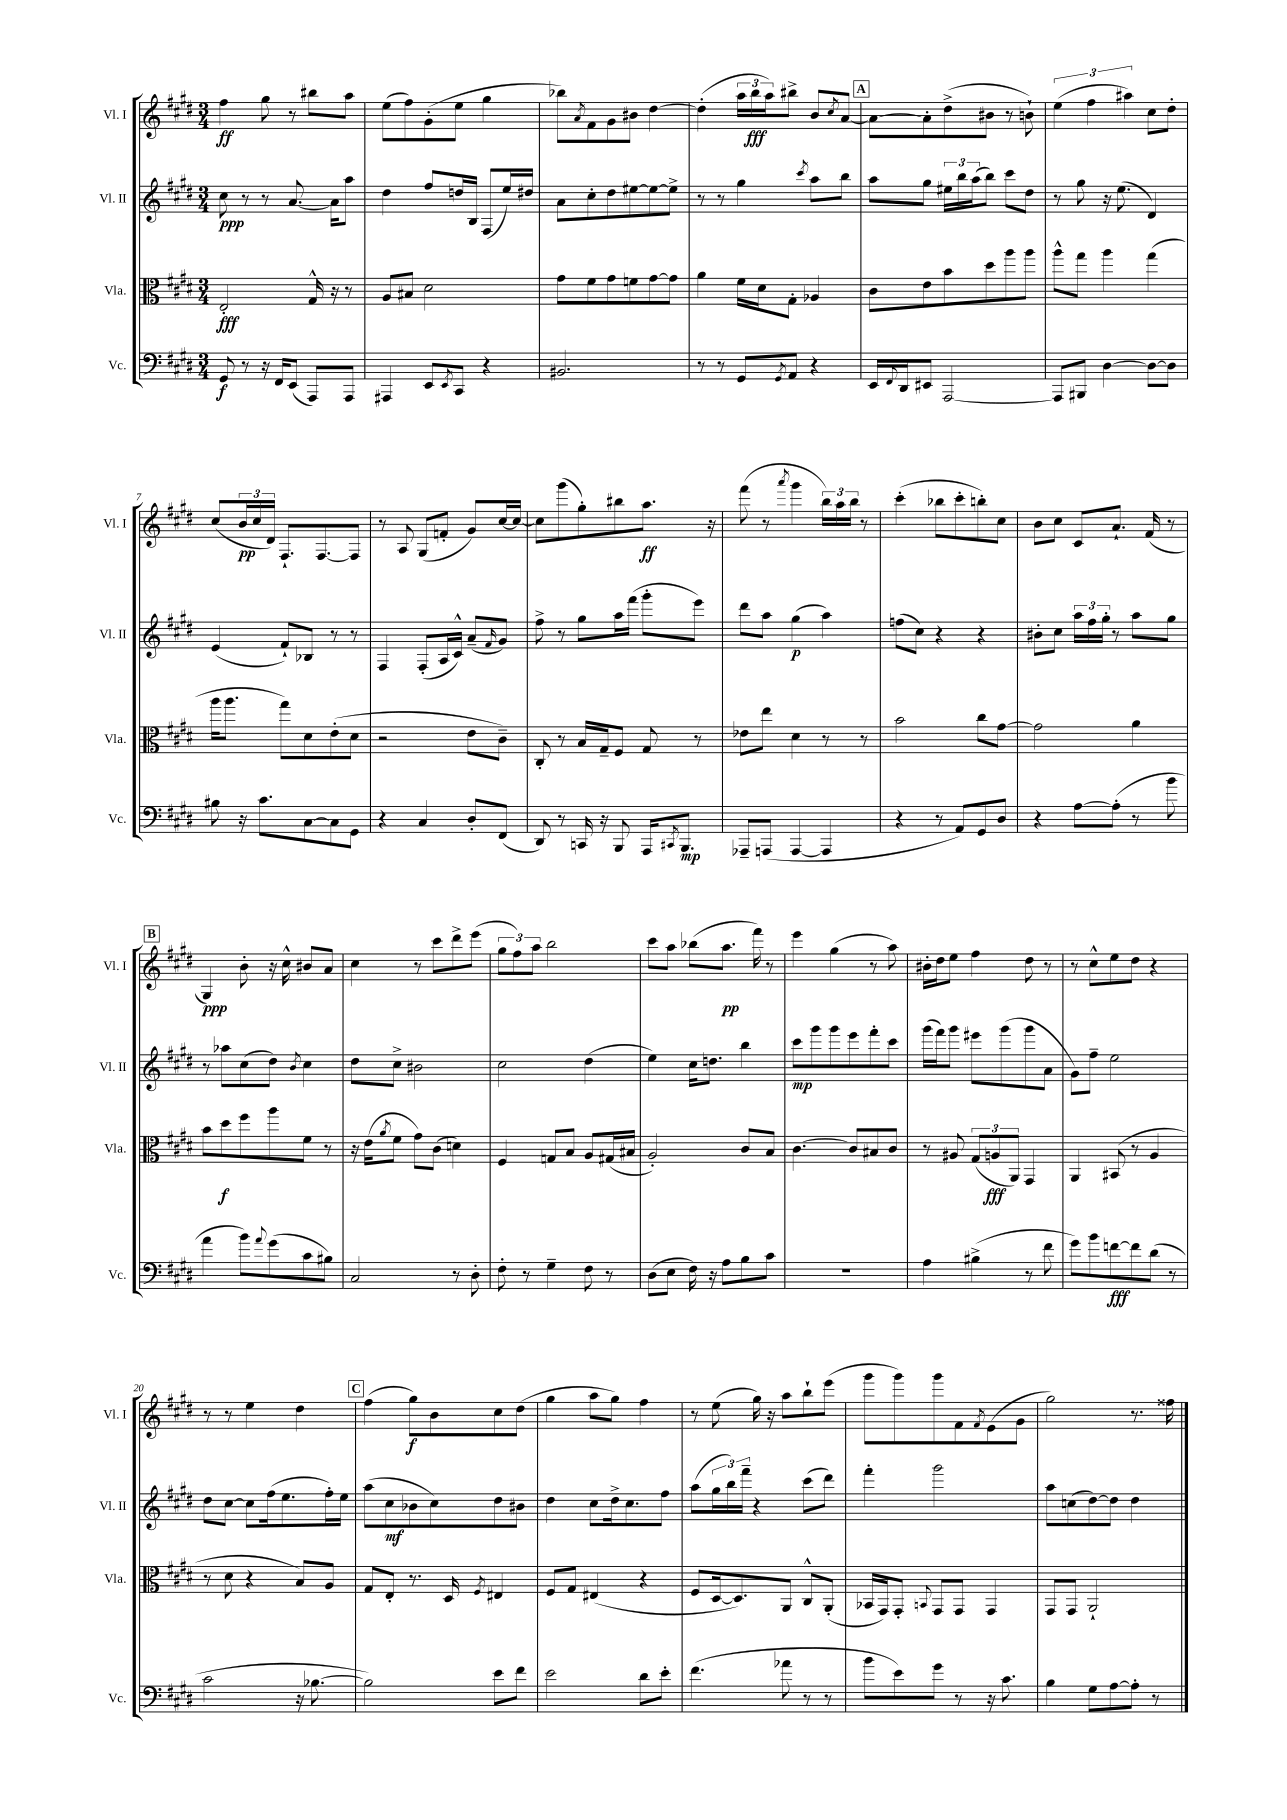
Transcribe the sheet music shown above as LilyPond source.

<<
\new StaffGroup <<
\new Staff = "s0" \with { instrumentName = "Vl. I" shortInstrumentName = "Vl. I" } {
    \clef treble \key e \major \numericTimeSignature \time 3/4
    fis''4\ff gis''8 r8 bis''8 a''8 |
    e''8( fis''8) gis'8-.( e''8 gis''4 |
    bes''8) \acciaccatura { a'8 } fis'8 gis'8 bis'8 dis''4~ |
    dis''4-.( \tuplet 3/2 { a''16 b''16\fff a''16) } bis''8-> b'8 \acciaccatura { cis''8 } a'8~ |
    \mark \markup { \box "A" } a'8~ a'8-. dis''8->( bis'8 r8 b'8-!) |
    \tuplet 3/2 { e''4( fis''4 ais''4) } cis''8 dis''8-. |
    cis''8( \tuplet 3/2 { b'16\pp cis''16 dis'16) } fis8.-! fis8.~ fis8 |
    r8 a8 gis8( f'8-. gis'8) cis''16~ cis''16~ |
    cis''8 gis'''8( gis''8-.) bis''8 a''8.\ff r16 |
    fis'''8( r8 \acciaccatura { a'''8 } gis'''4 \tuplet 3/2 { b''16) a''16 b''16 } r8 |
    cis'''4-.( bes''8 cis'''8-. b''8-.) cis''8 |
    b'8 cis''8 cis'8 a'8.-! fis'16( r8 |
    \mark \markup { \box "B" } gis4\ppp) b'8-. r16 cis''16-^ bis'8 a'8 |
    cis''4 r8 cis'''8 dis'''8-> e'''8( |
    \tuplet 3/2 { gis''8 fis''8) a''8 } b''2 |
    cis'''8 a''8 bes''8( a''8.\pp fis'''16) r8 |
    e'''4 gis''4( r8 a''8) |
    bis'16-. dis''16 e''8 fis''4 dis''8 r8 |
    r8 cis''8-^ e''8 dis''8 r4 |
    r8 r8 e''4 dis''4 |
    \mark \markup { \box "C" } fis''4( gis''8\f) b'8 cis''8 dis''8( |
    gis''4 a''8 gis''8) fis''4 |
    r8 e''8( gis''16) r16 a''8 b''8-! e'''8( |
    gis'''8 gis'''8) gis'''8 fis'8 \acciaccatura { fis'8 } e'8( gis'8 |
    gis''2) r8. fisis''16 \bar "|." |
}
\new Staff = "s1" \with { instrumentName = "Vl. II" shortInstrumentName = "Vl. II" } {
    \clef treble \key e \major \numericTimeSignature \time 3/4
    cis''8\ppp r8 r8 a'8.~ a'16 a''8 |
    dis''4 fis''8 d''16 b16 fis8( e''16) dis''16 |
    a'8 cis''8-. dis''8 eis''8~ eis''8~ eis''8-> |
    r8 r8 gis''4 \acciaccatura { cis'''8 } a''8 b''8 |
    \mark \markup { \box "A" } a''8 gis''8 \tuplet 3/2 { eis''16 b''16 a''16( } b''8) cis'''8 dis''8 |
    r8 gis''8 r16 e''8.( dis'4) |
    e'4( fis'8-!) bes8 r8 r8 |
    fis4 fis8-.( a16 cis'16-^) a'8--( \grace { fis'16 } gis'8) |
    fis''8-> r8 gis''8 a''16 fis'''16( gis'''8-. e'''8) |
    dis'''8 a''8 gis''4\p( a''4) |
    f''8( cis''8) r4 r4 |
    bis'8-. cis''8 \tuplet 3/2 { a''16 fis''16 gis''16-. } r8 a''8 gis''8 |
    \mark \markup { \box "B" } r8 aes''8 cis''8( dis''8) \acciaccatura { b'8 } cis''4 |
    dis''8 cis''8-> bis'2 |
    cis''2 dis''4( |
    e''4) cis''16 d''8. b''4 |
    cis'''8\mp gis'''8 gis'''8 e'''8 fis'''8-. cis'''8 |
    gis'''16( fis'''16) gis'''8 eis'''8 gis'''8( gis'''8 a'8 |
    gis'8) fis''8-- e''2 |
    dis''8 cis''8~ cis''8 fis''16( e''8. fis''16-.) e''16 |
    \mark \markup { \box "C" } a''8( cis''8\mf bes'8 cis''8) dis''8 bis'8 |
    dis''4 cis''8 dis''16-> cis''8. fis''8 |
    a''8( \tuplet 3/2 { gis''16 b''16) fis'''16-- } r4 cis'''8( dis'''8) |
    fis'''4-. gis'''2 |
    a''8 c''8( dis''8~) dis''8 dis''4 \bar "|." |
}
\new Staff = "s2" \with { instrumentName = "Vla." shortInstrumentName = "Vla." } {
    \clef alto \key e \major \numericTimeSignature \time 3/4
    e2-.\fff gis16-^ r16 r8 |
    a8 bis8 dis'2 |
    gis'8 fis'8 gis'8 f'8 gis'8~ gis'8 |
    a'4 fis'16 dis'16 gis8-. aes4 |
    \mark \markup { \box "A" } cis'8 e'8 b'8 dis''8 a''8 a''8 |
    a''8-^ gis''8 a''4 gis''4( |
    a''16 a''8. gis''8) dis'8 e'8-.( dis'8 |
    r2 e'8 cis'8--) |
    cis8-. r8 b16 gis16-- fis8 gis8 r8 |
    ees'8 e''8 dis'4 r8 r8 |
    b'2 cis''8 gis'8~ |
    gis'2 a'4 |
    \mark \markup { \box "B" } b'8 dis''8\f fis''8 a''8 fis'8 r8 |
    r16 e'16( \acciaccatura { a'8 } fis'8 gis'8) cis'8( d'4) |
    fis4 g8 b8 a8 gis16( bis16 |
    a2-.) cis'8 b8 |
    cis'4.~ cis'8 bis8 cis'8 |
    r8 ais8 \tuplet 3/2 { gis8( a8\fff a,8) } gis,4 |
    a,4 bis,8( r8 a4 |
    r8 dis'8 r4 b8) a8 |
    \mark \markup { \box "C" } gis8 e8-. r8. dis16 \acciaccatura { fis8 } eis4 |
    fis8 gis8 eis4( r4 |
    fis8 dis16~ dis8.) a,8 cis8-^ a,8-.( |
    bes,16 gis,16) gis,8-. \appoggiatura { b,8 } gis,8 gis,8 gis,4 |
    gis,8 gis,8 a,2-! \bar "|." |
}
\new Staff = "s3" \with { instrumentName = "Vc." shortInstrumentName = "Vc." } {
    \clef bass \key e \major \numericTimeSignature \time 3/4
    gis,8\f r8 r16 fis,16 e,8( a,,8) a,,8 |
    ais,,4 e,8 \acciaccatura { e,8 } cis,8 r4 |
    bis,2. |
    r8 r8 gis,8 \acciaccatura { gis,8 } a,8 r4 |
    \mark \markup { \box "A" } e,16 \appoggiatura { fis,8 } dis,16 eis,8 a,,2~ |
    a,,8 bis,,8 dis4~ dis8~ dis8 |
    bis8 r16 cis'8. cis8~ cis8 gis,8 |
    r4 cis4 dis8-. fis,8( |
    dis,8) r8 c,16 r16 b,,8 a,,16 \acciaccatura { cis,8 } b,,8.\mp |
    aes,,8-- a,,8( a,,4~ a,,4 |
    r4 r8 a,8) gis,8 dis8 |
    r4 a8~ a8-.( r8 b'8 |
    \mark \markup { \box "B" } a'4 b'8) \appoggiatura { a'8 } gis'8( cis'8 bis8) |
    cis2 r8 dis8-. |
    fis8-. r8 gis4-- fis8 r8 |
    dis8( e8 fis16) r16 a8 b8 cis'8 |
    R2. |
    a4 bis4->( r8 fis'8 |
    gis'8) b'8 f'8~\fff f'8 dis'8( r8 |
    cis'2 r16 bes8.~ |
    \mark \markup { \box "C" } bes2) e'8 fis'8 |
    e'2 dis'8 e'8-. |
    fis'4.( aes'8 r8 r8 |
    b'8 e'8) gis'8 r8 r16 cis'8. |
    b4 gis8 a8~ a8-. r8 \bar "|." |
}
>>
>>
